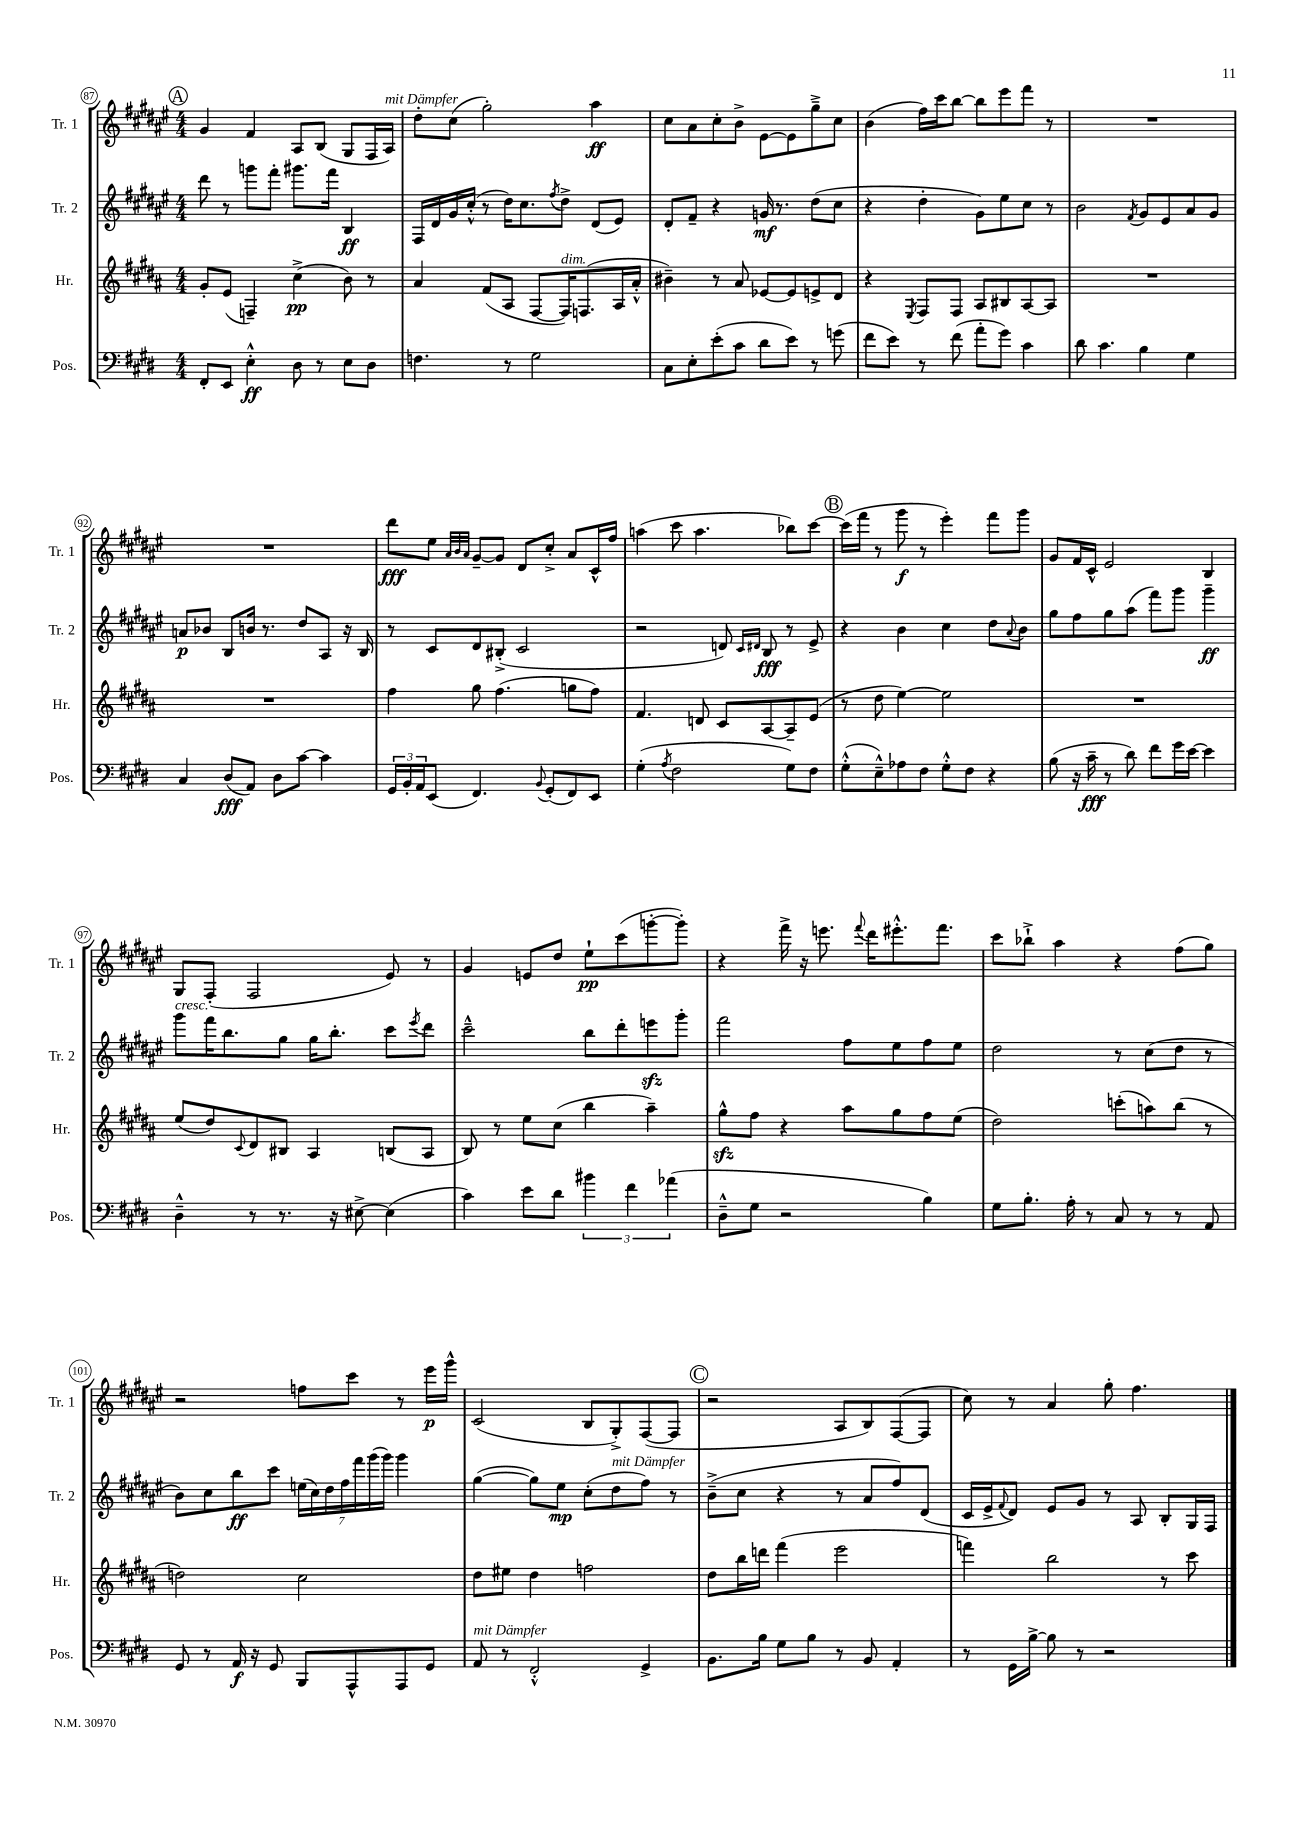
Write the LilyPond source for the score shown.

<<
\new StaffGroup <<
\new Staff = "s0" \with { instrumentName = "Tr. 1" shortInstrumentName = "Tr. 1" } {
    \clef treble \key fis \major \numericTimeSignature \time 4/4
    \mark \markup { \circle "A" } gis'4 fis'4 ais8 b8( gis8 fis16 ais16^\markup { \italic "mit Dämpfer" }) |
    dis''8-. cis''8( gis''2-.) ais''4\ff |
    cis''8 ais'8 cis''8-. b'8-> eis'8~ eis'8 gis''8---> cis''8 |
    b'4( fis''16) cis'''16 b''8~ b''8 eis'''8 fis'''8 r8 |
    R1 |
    R1 |
    dis'''8\fff eis''8 \grace { ais'32 b'32 ais'32 } gis'8~-- gis'8 dis'8 cis''8-.-> ais'8 cis'16-^ fis''16 |
    a''4( cis'''8 a''4. bes''8) cis'''8~ |
    \mark \markup { \circle "B" } cis'''16( fis'''16 r8 gis'''8\f r8 eis'''4-.) fis'''8 gis'''8 |
    gis'8 fis'16 cis'16-^ eis'2 b4 |
    gis8 fis8-.( fis2 eis'8) r8 |
    gis'4 e'8 dis''8 eis''8-!\pp cis'''8( g'''8~-. g'''8-.) |
    r4 fis'''16-> r16 e'''8. \appoggiatura { fis'''8 } dis'''16 eis'''8.-.-^ fis'''8. |
    cis'''8 bes''8-!-> ais''4 r4 fis''8( gis''8) |
    r2 f''8 cis'''8 r8 eis'''16\p gis'''16-^ |
    cis'2( b8 gis8-.->) fis8~( fis8 |
    \mark \markup { \circle "C" } r2 ais8 b8) fis8~( fis8 |
    cis''8) r8 ais'4 gis''8-. fis''4. \bar "|." |
}
\new Staff = "s1" \with { instrumentName = "Tr. 2" shortInstrumentName = "Tr. 2" } {
    \clef treble \key fis \major \numericTimeSignature \time 4/4
    \mark \markup { \circle "A" } dis'''8 r8 g'''8 fis'''8-. gis'''8. fis'''16 b4\ff |
    fis16 dis'16 gis'16 cis''16-.-^( r8 dis''16) cis''8. \acciaccatura { fis''8 } dis''8-> dis'8( eis'8) |
    dis'8-. fis'8-- r4 g'16\mf r8. dis''8( cis''8 |
    r4 dis''4-. gis'8) eis''8 cis''8 r8 |
    b'2 \acciaccatura { fis'8 } gis'8 eis'8 ais'8 gis'8 |
    a'8\p bes'8 b8 b'16 r8. dis''8 ais8 r16 b16 |
    r8 cis'8 dis'8 bis8-.->( cis'2 |
    r2 d'8) \grace { cis'16 dis'16 } b8\fff r8 eis'8-> |
    \mark \markup { \circle "B" } r4 b'4 cis''4 dis''8 \appoggiatura { ais'8 } b'8 |
    gis''8 fis''8 gis''8 ais''8( fis'''8) gis'''8 gis'''4--\ff |
    gis'''8^\markup { \italic "cresc." } fis'''16 b''8. gis''8 gis''16 b''8.-. cis'''8 \acciaccatura { eis'''8 } dis'''8 |
    cis'''2---^ b''8 dis'''8-. e'''8\sfz gis'''8-. |
    fis'''2 fis''8 eis''8 fis''8 eis''8 |
    dis''2 r8 cis''8( dis''8 r8 |
    b'8) cis''8 b''8\ff cis'''8 \tuplet 7/4 { e''16( cis''16) dis''16 fis''16 fis'''16 gis'''16( gis'''16) } gis'''4 |
    gis''4~( gis''8) eis''8\mp cis''8-.( dis''8^\markup { \italic "mit Dämpfer" } fis''8) r8 |
    \mark \markup { \circle "C" } b'8--->( cis''8 r4 r8 ais'8 fis''8) dis'8( |
    cis'16 eis'16-> \appoggiatura { fis'8 } dis'8) eis'8 gis'8 r8 ais8 b8-. gis16 fis16 \bar "|." |
}
\new Staff = "s2" \with { instrumentName = "Hr." shortInstrumentName = "Hr." } {
    \clef treble \key b \major \numericTimeSignature \time 4/4
    \mark \markup { \circle "A" } gis'8-. e'8( f4--) cis''4->\pp( b'8) r8 |
    ais'4 fis'8( ais8 fis8~ fis16^\markup { \italic "dim." }) f8.( ais16 ais'16-.-^ |
    bis'4--) r8 ais'8 ees'8~ ees'8 e'8-> dis'8 |
    r4 \acciaccatura { e8 } fis8 fis8 ais8 bis8 ais8~ ais8 |
    R1 |
    R1 |
    fis''4 gis''8 fis''4.( g''8 fis''8) |
    fis'4. d'8 cis'8 ais8~ ais8-- e'8( |
    \mark \markup { \circle "B" } r8 dis''8 e''4~) e''2 |
    R1 |
    e''8( dis''8) \appoggiatura { cis'8 } dis'8 bis8 ais4 b8( ais8 |
    b8) r8 e''8 cis''8( b''4 ais''4--) |
    gis''8-^\sfz fis''8 r4 ais''8 gis''8 fis''8 e''8( |
    dis''2) c'''8-.( a''8) b''8( r8 |
    d''2) cis''2 |
    dis''8 eis''8 dis''4 f''2 |
    \mark \markup { \circle "C" } dis''8 b''16 d'''16 fis'''4( e'''2 |
    f'''4) b''2 r8 cis'''8 \bar "|." |
}
\new Staff = "s3" \with { instrumentName = "Pos." shortInstrumentName = "Pos." } {
    \clef bass \key e \major \numericTimeSignature \time 4/4
    \mark \markup { \circle "A" } fis,8-. e,8 e4-.-^\ff dis8 r8 e8 dis8 |
    f4. r8 gis2 |
    cis8 e8-. e'8-.( cis'8 dis'8 e'8) r8 g'8( |
    fis'8 e'8) r8 fis'8( a'8-. gis'8) cis'4 |
    dis'8 cis'4. b4 gis4 |
    cis4 dis8\fff( a,8) dis8 cis'8~ cis'4 |
    \tuplet 3/2 { gis,16 b,16-. a,16 } e,8( fis,4.) \appoggiatura { b,8 } gis,8-.( fis,8) e,8 |
    gis4-.( \acciaccatura { a8 } fis2 gis8) fis8 |
    \mark \markup { \circle "B" } gis8-.-^( e8---^) aes8 fis8 gis8-.-^ fis8 r4 |
    b8( r16 cis'16--\fff r8 dis'8) fis'8 gis'16 e'16~ e'4 |
    dis4---^ r8 r8. r16 eis8~-> eis4( |
    cis'4) e'8 dis'8 \tuplet 3/2 { bis'4 fis'4 aes'4( } |
    dis8---^ gis8 r2 b4) |
    gis8 b8.-. a16-. r8 cis8 r8 r8 a,8 |
    gis,8 r8 a,16\f r16 gis,8 b,,8 a,,8-^ a,,8 gis,8 |
    a,8^\markup { \italic "mit Dämpfer" } r8 fis,2-.-^ gis,4-> |
    \mark \markup { \circle "C" } b,8. b16 gis8 b8 r8 b,8 a,4-. |
    r8 gis,16 b16~-> b8 r8 r2 \bar "|." |
}
>>
>>
\layout { \context { \Score currentBarNumber = #87 \override BarNumber.stencil = #(make-stencil-circler 0.1 0.3 ly:text-interface::print) } }
